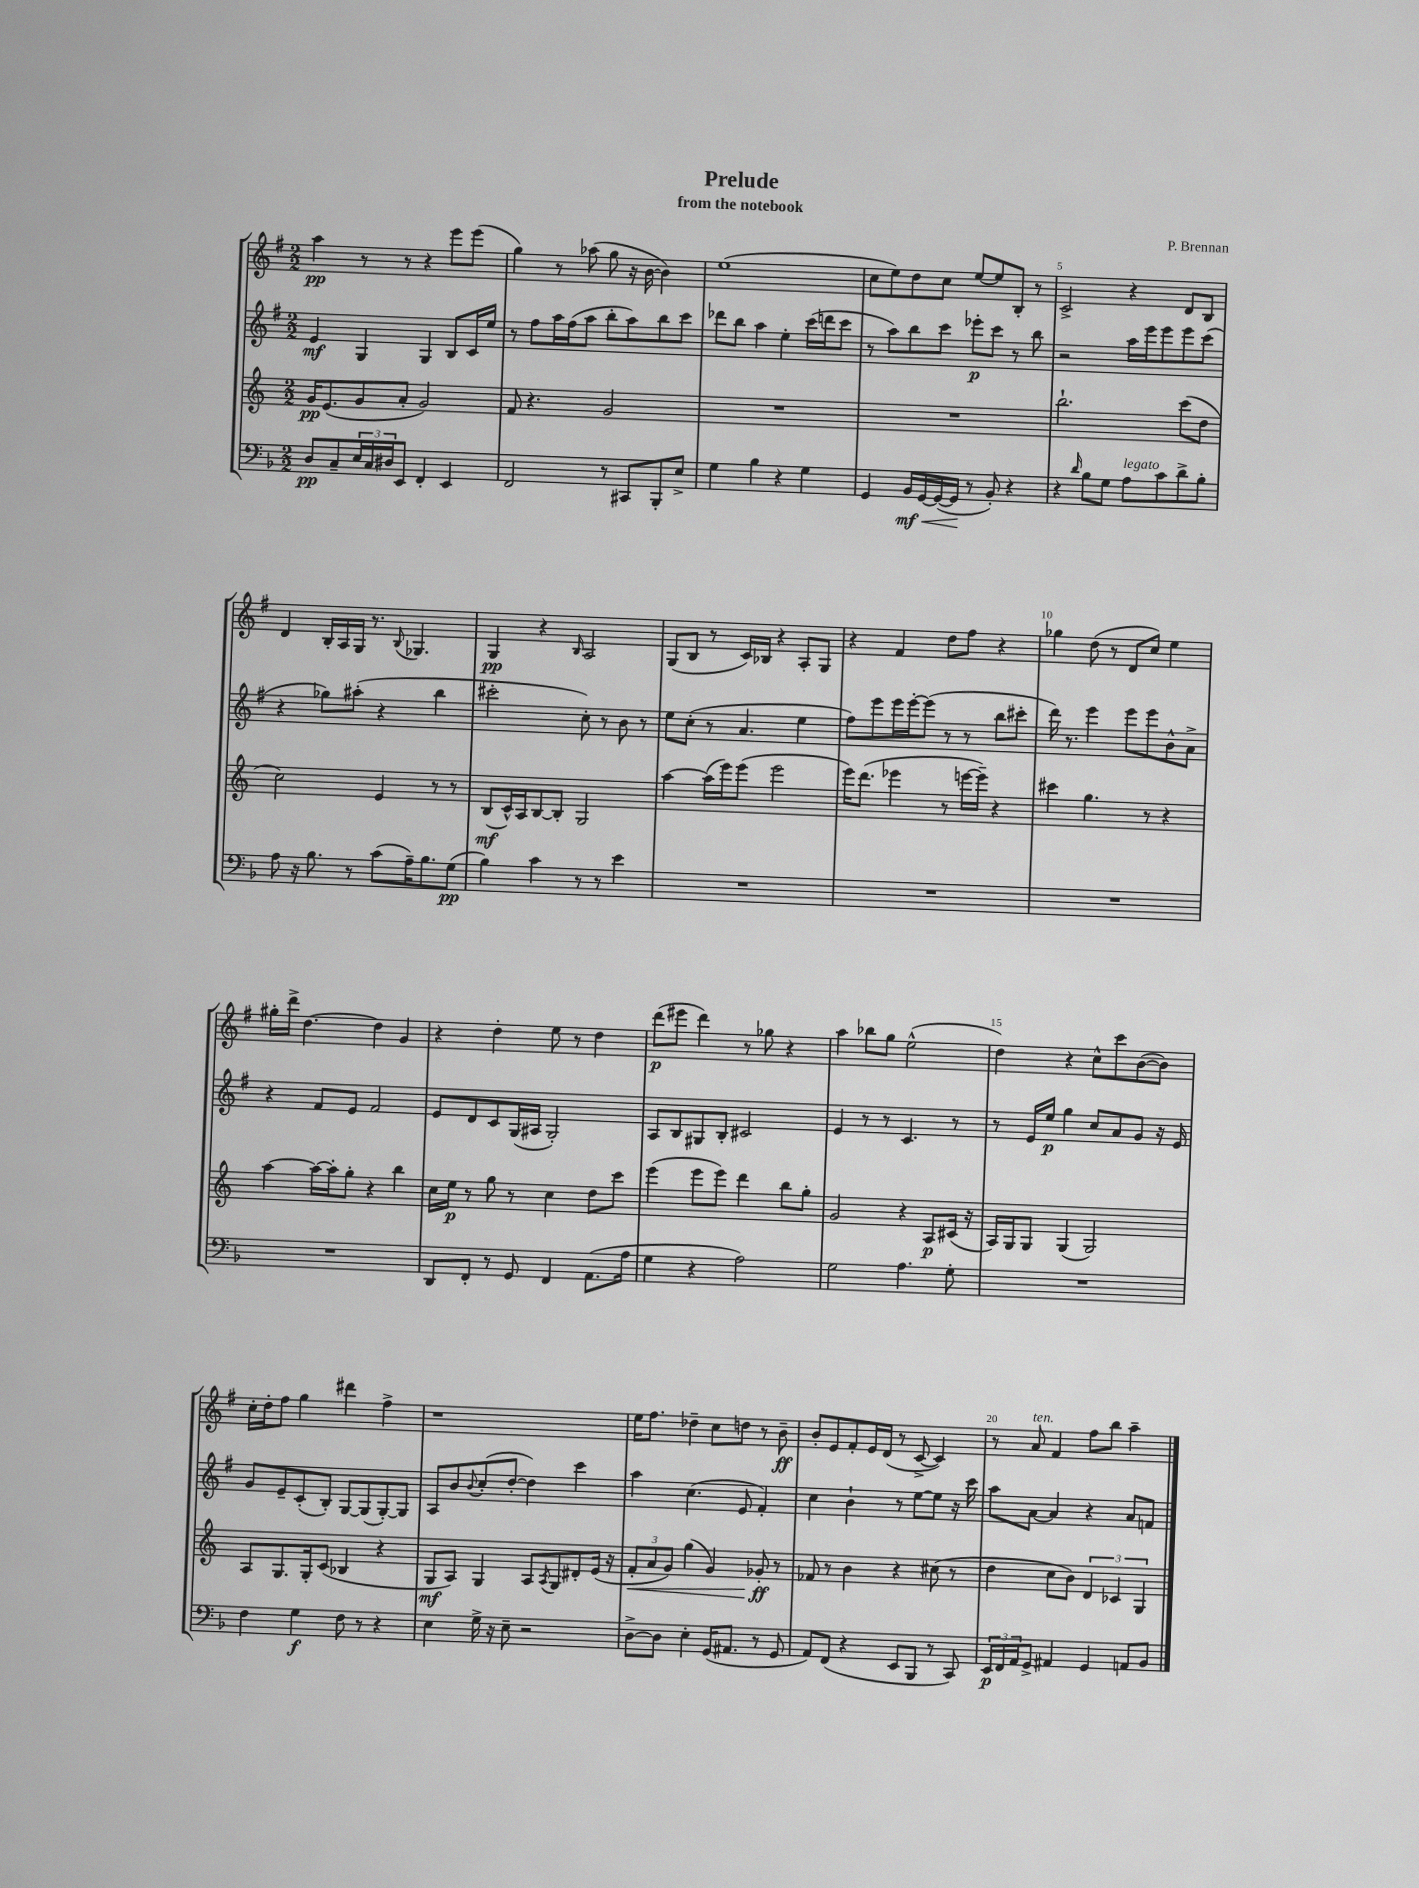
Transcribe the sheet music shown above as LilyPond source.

\header { title = "Prelude" composer = "P. Brennan" subtitle = "from the notebook" }
<<
\new StaffGroup <<
\new Staff = "s0" {
    \clef treble \key g \major \numericTimeSignature \time 2/2
    a''4\pp r8 r8 r4 e'''8 e'''8( |
    g''4) r8 aes''8( g''8 r16 b'16~ b'4) |
    e''1( |
    c''8 e''8) d''8 c''8 e''8~ e''8 b8-. r8 |
    c'2-> r4 d'8 b8 |
    d'4 b16-. a16 g16 r8. \appoggiatura { b8 } ges4. |
    g4\pp r4 \grace { b16 } a2 |
    g8( b8 r8 c'16) bes16 r4 a8-. g8 |
    r4 fis'4 d''8 fis''8 r4 |
    ges''4 d''8( r8 d'8 c''8) e''4 |
    gis''16-. d'''16-> d''4.~ d''4 g'4 |
    r4 d''4-. e''8 r8 d''4 |
    d'''8\p( eis'''8 d'''4) r8 ges''8 r4 |
    a''4 bes''8 g''8 e''2-^( |
    d''4) r4 c''8-^ c'''8 b'8~( b'8) |
    c''16-. d''16-. fis''8 g''4 dis'''4 fis''4-> |
    r1 |
    e''16 fis''8. des''4-- c''8 d''8 r8 b'8--\ff |
    b'8-. e'8 fis'8-. e'16 d'16( r8 c'8~-> c'4) |
    r8 a'8^\markup { \italic "ten." } fis'4 fis''8 b''8 a''4-- \bar "|." |
}
\new Staff = "s1" {
    \clef treble \key g \major \numericTimeSignature \time 2/2
    e'4\mf g4 g4 b8 c'16 e''16 |
    r8 fis''8 a''16 fis''16( a''8 b''8-. a''8) b''8 c'''8 |
    des'''8 b''8 a''4 e''4-. c'''16( d'''16 c'''8 |
    r8 a''8) b''8 c'''8 ees'''8-.\p c'''8 r8 b''8 |
    r2 a''16 e'''16 e'''8 e'''8 c'''8( |
    r4 ges''8) ais''8-.( r4 b''4 |
    cis'''2-. c''8-.) r8 b'8 r8 |
    e''8 c''8-.( r8 a'4. e''4 |
    fis''8) e'''8 e'''16 e'''16~-. e'''8( r8 r8 b''8 cis'''8-. |
    d'''16) r8. e'''4 e'''8 e'''8 b'8-^ a'8-> |
    r4 fis'8 e'8 fis'2 |
    e'8 d'8 c'8 g16( ais16 g2-.) |
    a8 b8 gis8 b8-. cis'2 |
    e'4 r8 r8 c'4. r8 |
    r8 e'16 e''16\p g''4 c''8 a'8 g'8 r16 e'16 |
    g'8 e'8-- c'8-.( b8-.) g8~ g8( g8~-.) g8 |
    a8 b'8 \appoggiatura { b'8 } c''8-.( d''8~-. d''4) c'''4 |
    a''4 c''4.( e'8 fis'4-.) |
    c''4 b'4-! r8 e''8~ e''8 r16 c'''16 |
    a''8 a'8~ a'4 r4 a'8 f'8 \bar "|." |
}
\new Staff = "s2" {
    \clef treble \key c \major \numericTimeSignature \time 2/2
    g'16\pp e'8.( g'8 a'8-. g'2) |
    f'8 r4. g'2 |
    R1 |
    R1 |
    b''2.-! c'''8( d''8 |
    c''2) e'4 r8 r8 |
    b8\mf( c'16-^) a16 b8~ b8-. g2 |
    a''4~ a''16( e'''16) e'''8( e'''2 |
    e'''16) d'''8.( ees'''4 r8 e'''16~ e'''16--) r4 |
    cis'''4 g''4. r8 r4 |
    a''4~ a''16~ a''16-. g''8-. r4 b''4 |
    c''16 e''16\p r8 g''8 r8 c''4 d''8 c'''8 |
    e'''4( e'''8 e'''8) d'''4 b''8 g''8-. |
    g'2 r4 a8\p cis'16( r16 |
    a16) g16 g8 g4( g2) |
    a8 g8. g16-. c'8( bes4 r4 |
    g8\mf a8) g4 a8 \acciaccatura { a8 } g8 dis'8-. e'16( r16 |
    \tuplet 3/2 { f'8-.\< a'8 g'8) } g''4( g'4) ges'8-.\ff\! r8 |
    fes'8 r8 b'4 r4 cis''8( r8 |
    d''4 c''8 b'8) \tuplet 3/2 { d'4 ces'4 g4 } \bar "|." |
}
\new Staff = "s3" {
    \clef bass \key f \major \numericTimeSignature \time 2/2
    d8\pp c8-- \tuplet 3/2 { e16 c16 dis16 } e,8 f,4-. e,4 |
    f,2 r8 cis,8 bes,,8-. e8-> |
    g4 bes4 r4 g4 |
    g,4 bes,16\mf\< g,16~ g,16~( g,16\! r8 bes,8-.) r4 |
    r4 \grace { d'16 } bes8 g8 a8^\markup { \italic "legato" } c'8 d'8-> bes8-. |
    a8 r16 bes8. r8 c'8( a16--) bes8. g8\pp( |
    bes4) c'4 r8 r8 e'4 |
    R1 |
    R1 |
    R1 |
    R1 |
    d,8 f,8-. r8 g,8 f,4 a,8.( a16 |
    g4 r4 a2) |
    g2 a4. g8-. |
    R1 |
    f4 g4\f f8 r8 r4 |
    e4 g16-> r16 e8-- r2 |
    d8~-> d8 e4-. g,16( ais,8. r8 g,8 |
    a,8) f,8( r4 e,8 bes,,8 r8 c,8) |
    \tuplet 3/2 { e,16\p f,16 a,16 } g,8-> ais,4 g,4 a,8 bes,8 \bar "|." |
}
>>
>>
\layout { \context { \Score \override BarNumber.break-visibility = ##(#f #t #t) barNumberVisibility = #(every-nth-bar-number-visible 5) } }
